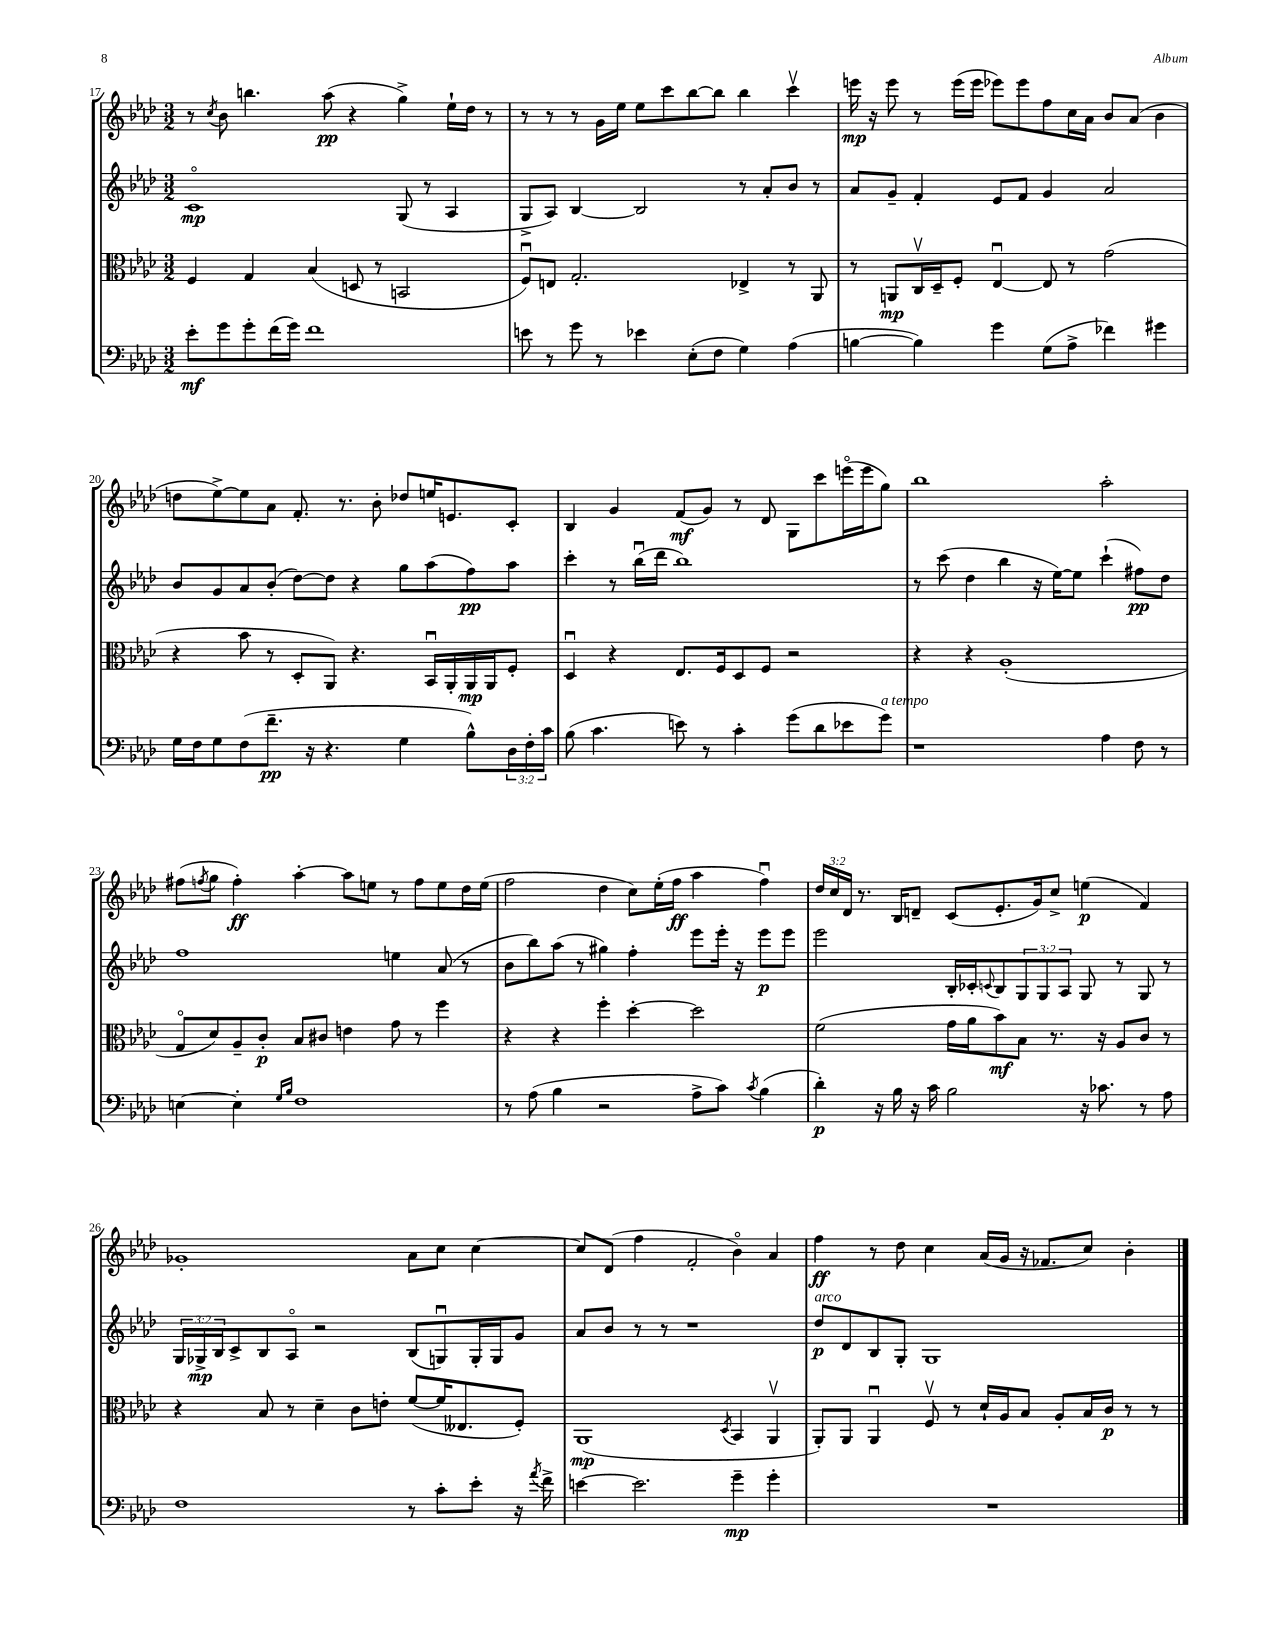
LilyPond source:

<<
\new StaffGroup <<
\new Staff = "s0" {
    \clef treble \key aes \major \numericTimeSignature \time 3/2 \override Staff.TupletNumber.text = #tuplet-number::calc-fraction-text
    r8 \acciaccatura { c''8 } bes'8 b''4. aes''8\pp( r4 g''4->) ees''16-! des''16 r8 |
    r8 r8 r8 g'16 ees''16 ees''8 c'''8 bes''8~ bes''8 bes''4 c'''4\upbow |
    e'''16\mp r16 e'''8 r8 e'''16( e'''16 ees'''8) ees'''8 f''8 c''16 aes'16 bes'8 aes'8( bes'4 |
    d''8 ees''8~->) ees''8 aes'8 f'8.-. r8. bes'8-. des''8 e''16 e'8. c'8-. |
    bes4 g'4 f'8\mf( g'8) r8 des'8 g8 c'''8 e'''16\flageolet( e'''16 g''8) |
    bes''1 aes''2-. |
    fis''8( \acciaccatura { f''8 } g''8 f''4-.\ff) aes''4~-. aes''8 e''8 r8 f''8 e''8 des''16 e''16( |
    f''2 des''4 c''8) ees''16-.( f''16\ff aes''4 f''4\downbow) |
    \tuplet 3/2 { des''16 c''16 des'16 } r8. bes16 d'8-- c'8( ees'8.-. g'16) c''8-> e''4\p( f'4) |
    ges'1-. aes'8 c''8 c''4~ |
    c''8 des'8( f''4 f'2-. bes'4\flageolet) aes'4 |
    f''4\ff r8 des''8 c''4 aes'16( g'16 r16 fes'8. c''8) bes'4-. \bar "|." |
}
\new Staff = "s1" {
    \clef treble \key aes \major \numericTimeSignature \time 3/2 \override Staff.TupletNumber.text = #tuplet-number::calc-fraction-text
    c'1\flageolet\mp g8( r8 aes4 |
    g8-> aes8) bes4~ bes2 r8 aes'8-. bes'8 r8 |
    aes'8 g'8-- f'4-. ees'8 f'8 g'4 aes'2 |
    bes'8 g'8 aes'8 bes'8-.( des''8~) des''8 r4 g''8 aes''8( f''8\pp) aes''8 |
    c'''4-. r8 bes''16\downbow( des'''16 bes''1) |
    r8 c'''8( des''4 bes''4 r16 ees''16~) ees''8 c'''4-!( fis''8\pp) des''8 |
    f''1 e''4 aes'8( r8 |
    bes'8 bes''8) aes''8( r8 gis''4) f''4-. ees'''8 ees'''16-. r16 ees'''8\p ees'''8 |
    ees'''2 bes16-. ces'16-. \appoggiatura { c'8 } bes8 \tuplet 3/2 { g8 g8 aes8 } g8 r8 g8 r8 |
    \tuplet 3/2 { g16 ges16->\mp bes16 } c'8-> bes8 aes8\flageolet r2 bes8( g8\downbow) g16-. g16 g'8 |
    aes'8 bes'8 r8 r8 r1 |
    des''8\p^\markup { \italic "arco" } des'8 bes8 g8-. g1 \bar "|." |
}
\new Staff = "s2" {
    \clef alto \key aes \major \numericTimeSignature \time 3/2
    f4 g4 bes4( d8 r8 b,2 |
    f8\downbow) e8 g2.-. ees4-> r8 aes,8 |
    r8 a,8\mp c16\upbow des16-- f8-. ees4~\downbow ees8 r8 g'2( |
    r4 bes'8 r8 des8-. aes,8) r4. bes,16\downbow aes,16-. aes,16\mp aes,16 f8-. |
    des4\downbow r4 ees8. f16 des8 f8 r2 |
    r4 r4 aes1-.( |
    g8\flageolet des'8) aes8-- c'8-.\p bes8 cis'8 e'4 g'8 r8 f''4 |
    r4 r4 f''4-. des''4~-. des''2 |
    f'2( g'16 aes'16 bes'8\mf) bes8 r8. r16 aes8 c'8 r8 |
    r4 bes8 r8 des'4-- c'8 e'8-. f'8~( f'16 eeses8. f8-.) |
    aes,1\mp( \acciaccatura { des8 } bes,4 aes,4\upbow |
    aes,8-.) aes,8 aes,4\downbow f8\upbow r8 des'16-! aes16 bes8 aes8-. bes16 c'16\p r8 r8 \bar "|." |
}
\new Staff = "s3" {
    \clef bass \key aes \major \numericTimeSignature \time 3/2 \override Staff.TupletNumber.text = #tuplet-number::calc-fraction-text
    ees'8-.\mf g'8 g'8-. f'16( g'16) f'1 |
    e'8 r8 g'8 r8 ees'4 ees8-.( f8 g4) aes4( |
    b4~ b4) g'4 g8( aes8-> fes'4) gis'4 |
    g16 f16 g8 f8( f'8.--\pp r16 r4. g4 bes8-^) \tuplet 3/2 { des16 f16-. c'16 } |
    bes8( c'4. e'8) r8 c'4-. g'8( des'8 ees'8 g'8^\markup { \italic "a tempo" }) |
    r1 aes4 f8 r8 |
    e4~ e4-. \grace { g16 bes16 } f1 |
    r8 aes8( bes4 r2 aes8-> c'8) \acciaccatura { c'8 } bes4( |
    des'4-.\p) r16 bes16 r16 c'16 bes2 r16 ces'8. r8 aes8 |
    f1 r8 c'8-. ees'8-. r16 \acciaccatura { aes'8 } f'16-> |
    e'4~ e'2. g'4--\mp g'4-. |
    R1. \bar "|." |
}
>>
>>
\layout { \context { \Score currentBarNumber = #17 } }
